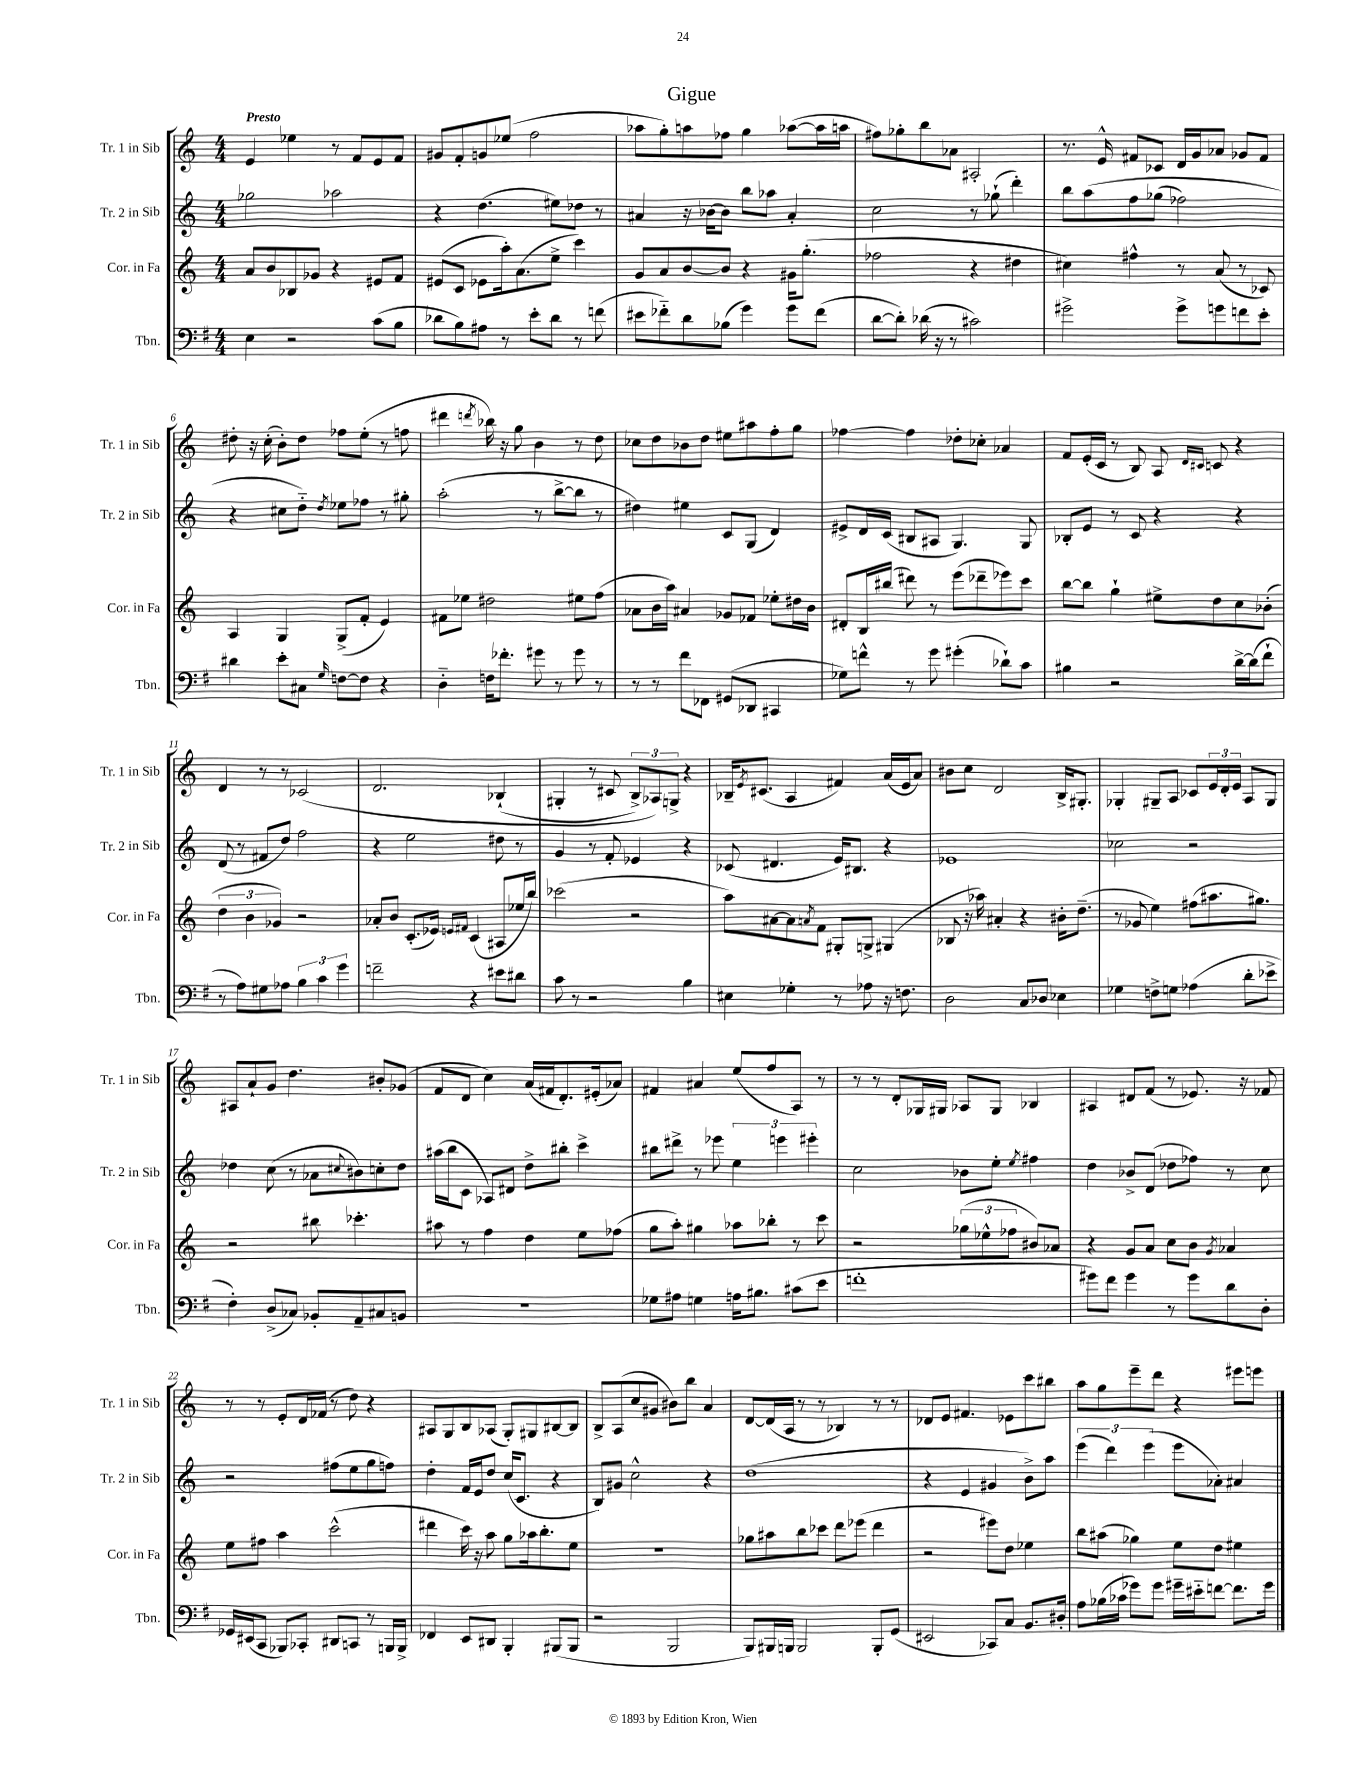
\header { title = "Gigue" }
<<
\new StaffGroup <<
\new Staff = "s0" \with { instrumentName = "Tr. 1 in Sib" shortInstrumentName = "Tr. 1 in Sib" } {
    \clef treble \key c \major \numericTimeSignature \time 4/4 \tempo "Presto"
    e'4 ees''4 r8 f'8 e'8 f'8 |
    gis'8 f'8-. g'8 ees''8( f''2 |
    aes''8 g''8-.) a''8 fes''8 g''4 aes''8~( aes''16 a''16 |
    fis''8) ges''8-. b''8 aes'8 ais2-. |
    r8. e'16-^ fis'8 ces'8 d'16 g'16 aes'8 ges'8 fis'8 |
    dis''8-. r16 c''16-.( b'8-.) dis''8 fes''8 e''8-.( r8 f''8 |
    dis'''4 \acciaccatura { d'''8 } bes''16) r16 g''8 b'4 r8 d''8 |
    ces''8 d''8 bes'8 d''8 eis''8 ais''8 f''8-. g''8 |
    fes''4~ fes''4 des''8-. ces''8-. aes'4 |
    f'8 e'16-.( c'16 r8 b8) a8 \grace { d'16 cis'16 } c'8 r4 |
    d'4 r8 r8 ces'2\( |
    d'2. bes4-!( |
    gis4-. r8 cis'8 \tuplet 3/2 { b8->) aes8\) g8-> } r4 |
    bes16-- \acciaccatura { e'8 } cis'8.( a4 fis'4) a'16( e'16 a'8) |
    bis'8 c''8 d'2 b16-> gis8.-. |
    ges4-. gis8-- a8 ces'8 \tuplet 3/2 { e'16 d'16-. e'16 } a8 gis8 |
    ais8 a'8-! g'8 d''4. bis'8-. ges'8( |
    f'8 d'8 c''4) a'16( fis'16 d'8.-.) eis'16-.( aes'8) |
    fis'4 ais'4 e''8( f''8 a8) r8 |
    r8 r8 d'8-. ges16 gis16 aes8 gis8 bes4 |
    ais4 dis'8 f'8( r8 ees'8.) r16 fes'8 |
    r8 r8 e'8-. d'16 fes'16( r8 d''8) r4 |
    ais8 g8 b8 aes8( g8-.) gis8 bis8~ bis8 |
    b8-> a8( c''8 gis'8 bis'8) b''8 a'4 |
    d'8~ d'16( a16 r8 r8 bes4) r8 r8 |
    des'8 e'8 fis'4. ees'8 c'''8 bis''8 |
    a''8 g''8 e'''8-- d'''8 r4 eis'''8 e'''8 \bar "|." |
}
\new Staff = "s1" \with { instrumentName = "Tr. 2 in Sib" shortInstrumentName = "Tr. 2 in Sib" } {
    \clef treble \key c \major \numericTimeSignature \time 4/4
    ges''2 aes''2 |
    r4 d''4.( eis''8) des''8 r8 |
    ais'4 r16 bes'16~ bes'8 b''8 aes''8 ais'4-. |
    c''2 r8 ges''8-!( d'''4-.) |
    b''8 a''8\( f''8 ges''8( fes''2) |
    r4 cis''8 d''8-_\) \acciaccatura { d''8 } ees''8 fes''8 r8 gis''8-. |
    a''2-.( r8 b''8~-> b''8 r8 |
    dis''4) eis''4 c'8 g8( d'4) |
    eis'8-> d'16 c'16( bis8 ais8 g4.) g8 |
    bes8-. e'8 r8 c'8 r4 r4 |
    d'8( r8 fis'8 d''8) f''2 |
    r4 e''2 dis''8 r8 |
    g'4 r8 f'8-. ees'4 r4 |
    ces'8( dis'4. e'16) bis8. r4 |
    ees'1 |
    ces''2 r2 |
    des''4 c''8( r8 aes'8 \appoggiatura { cis''8 } bis'8) c''8-. des''8 |
    ais''16( b''16 c'8 aes8) dis'8 d''8-> bis''8-. c'''4-> |
    bis''8 dis'''8-> r8 ees'''8 \tuplet 3/2 { e''4 e'''4 eis'''4-. } |
    c''2 bes'8 e''8-. \acciaccatura { e''8 } fis''4 |
    d''4 bes'8-> d'8( des''8 fes''8) r8 c''8 |
    r2 fis''8( e''8 g''8 f''8) |
    d''4-. f'16 e'16 d''8 c''16( c'8. r4 |
    b8) gis'8 c''2-^ r4 |
    d''1( |
    r4 e'4 gis'4 b'8->) a''8 |
    \tuplet 3/2 { e'''4( d'''4) e'''4( } e'''8 aes'8-.) ais'4 \bar "|." |
}
\new Staff = "s2" \with { instrumentName = "Cor. in Fa" shortInstrumentName = "Cor. in Fa" } {
    \clef treble \key c \major \numericTimeSignature \time 4/4
    a'8 b'8 bes8 ges'8 r4 eis'8 f'8 |
    eis'8( c'8 ees'8 a''16-.) a'8.( e''8-> c'''4) |
    g'8 a'8 b'8~ b'8 r4 gis'16 g''8.-.( |
    fes''2 r4 dis''4 |
    cis''4) fis''4-^ r8 a'8( r8 ces'8) |
    a4 g4 g8->( f'8-. e'4) |
    fis'8 ees''8 dis''2 eis''8 f''8( |
    aes'8 b'16 a''16) ais'4 ges'8 fes'8 ees''8-. dis''16 b'16 |
    dis'8-. b16 bis''16( dis'''8) r8 e'''8( des'''8-- ees'''8) c'''8 |
    b''8~ b''8 g''4-! eis''8-> d''8 c''8 bes'8-.( |
    \tuplet 3/2 { d''4 b'4 ges'4) } r2 |
    aes'8-. b'8 c'8.-.( ees'16) \grace { e'16 fis'16 } c'4( ais8 ees''16 b''16) |
    ces'''2( r2 |
    a''8) ais'8~ ais'8 \acciaccatura { a'8 } f'8 gis8-. g8-> gis4( |
    bes8 r16 aes''16) ais'4-. r4 bis'16-. d''8.--( |
    r8 ges'8 e''4) fis''8( ais''8. gis''8.) |
    r2 bis''8 ces'''4.-. |
    ais''8 r8 f''4 d''4 e''8 fes''8( |
    g''8 a''8-.) gis''4 aes''8 bes''8-. r8 c'''8 |
    r2 \tuplet 3/2 { ges''8( ees''8-^ fes''8 } bis'8) aes'8 |
    r4 g'8 a'8 c''8 b'8 \acciaccatura { g'8 } aes'4 |
    e''8 fis''8 a''4 c'''2-^( |
    dis'''4 c'''16) r16 a''8 g''8 aes''16 b''8.-. e''8 |
    R1 |
    ges''8 ais''8 b''8 ces'''8 d'''8 ees'''8( d'''4 |
    r2 eis'''8) d''8 ees''4 |
    b''8 ais''8( ges''4) e''8 d''8 eis''4 \bar "|." |
}
\new Staff = "s3" \with { instrumentName = "Tbn." shortInstrumentName = "Tbn." } {
    \clef bass \key g \major \numericTimeSignature \time 4/4
    e4 r2 c'8( b8 |
    des'8 b8) ais8 r8 e'8-. des'8 r8 f'8( |
    eis'8 fes'8-_) d'8 bes8( g'4) g'8 fes'8( |
    d'8~ d'8-.) des'16( r16 r8 cis'2) |
    gis'2-> gis'8-> g'8 f'8 e'8-. |
    dis'4 e'8-. cis8 \grace { g16 } f8~ f8 r4 |
    d4-_ f16 fes'8.-. gis'8 r8 gis'8 r8 |
    r8 r8 fis'8 fes,8 gis,8( des,8 cis,4 |
    ges8) f'8-^ r8 g'8 gis'4-.( des'8-!) c'8 |
    bis4 r2 d'16~-> d'16( fis'8-! |
    r8 a8) gis8 aes8 \tuplet 3/2 { b4 c'4 g'4 } |
    f'2-- r4 eis'8 dis'8 |
    c'8 r8 r2 b4 |
    eis4 ges4-. r8 aes8 r16 f8. |
    d2 c8 des8 ees4 |
    ges4 f8-> g8 aes4( d'8-. ees'8-> |
    fis4-.) d8->( ces8) bes,8-. a,8-- cis8 b,8 |
    R1 |
    ges8 ais8 g4 a16 bis8. cis'8( e'8 |
    f'1-. |
    gis'8) fis'8 gis'4 r8 gis'8 d'8 d8-. |
    ges,16 eis,16( c,8 bes,,8) ces,8-. dis,8 c,8 r8 b,,16 b,,16-> |
    fes,4 e,8 dis,8 b,,4-. bis,,8( bis,,8 |
    r2 b,,2 |
    b,,8) bis,,16 b,,16 b,,2 b,,8-. g,8( |
    eis,2 ces,8) c8 b,8. dis16-. |
    a8 bes16( ces'16 ges'8) ges'8 gis'16-- eis'16-_ f'8~ f'8. gis'16 \bar "|." |
}
>>
>>
